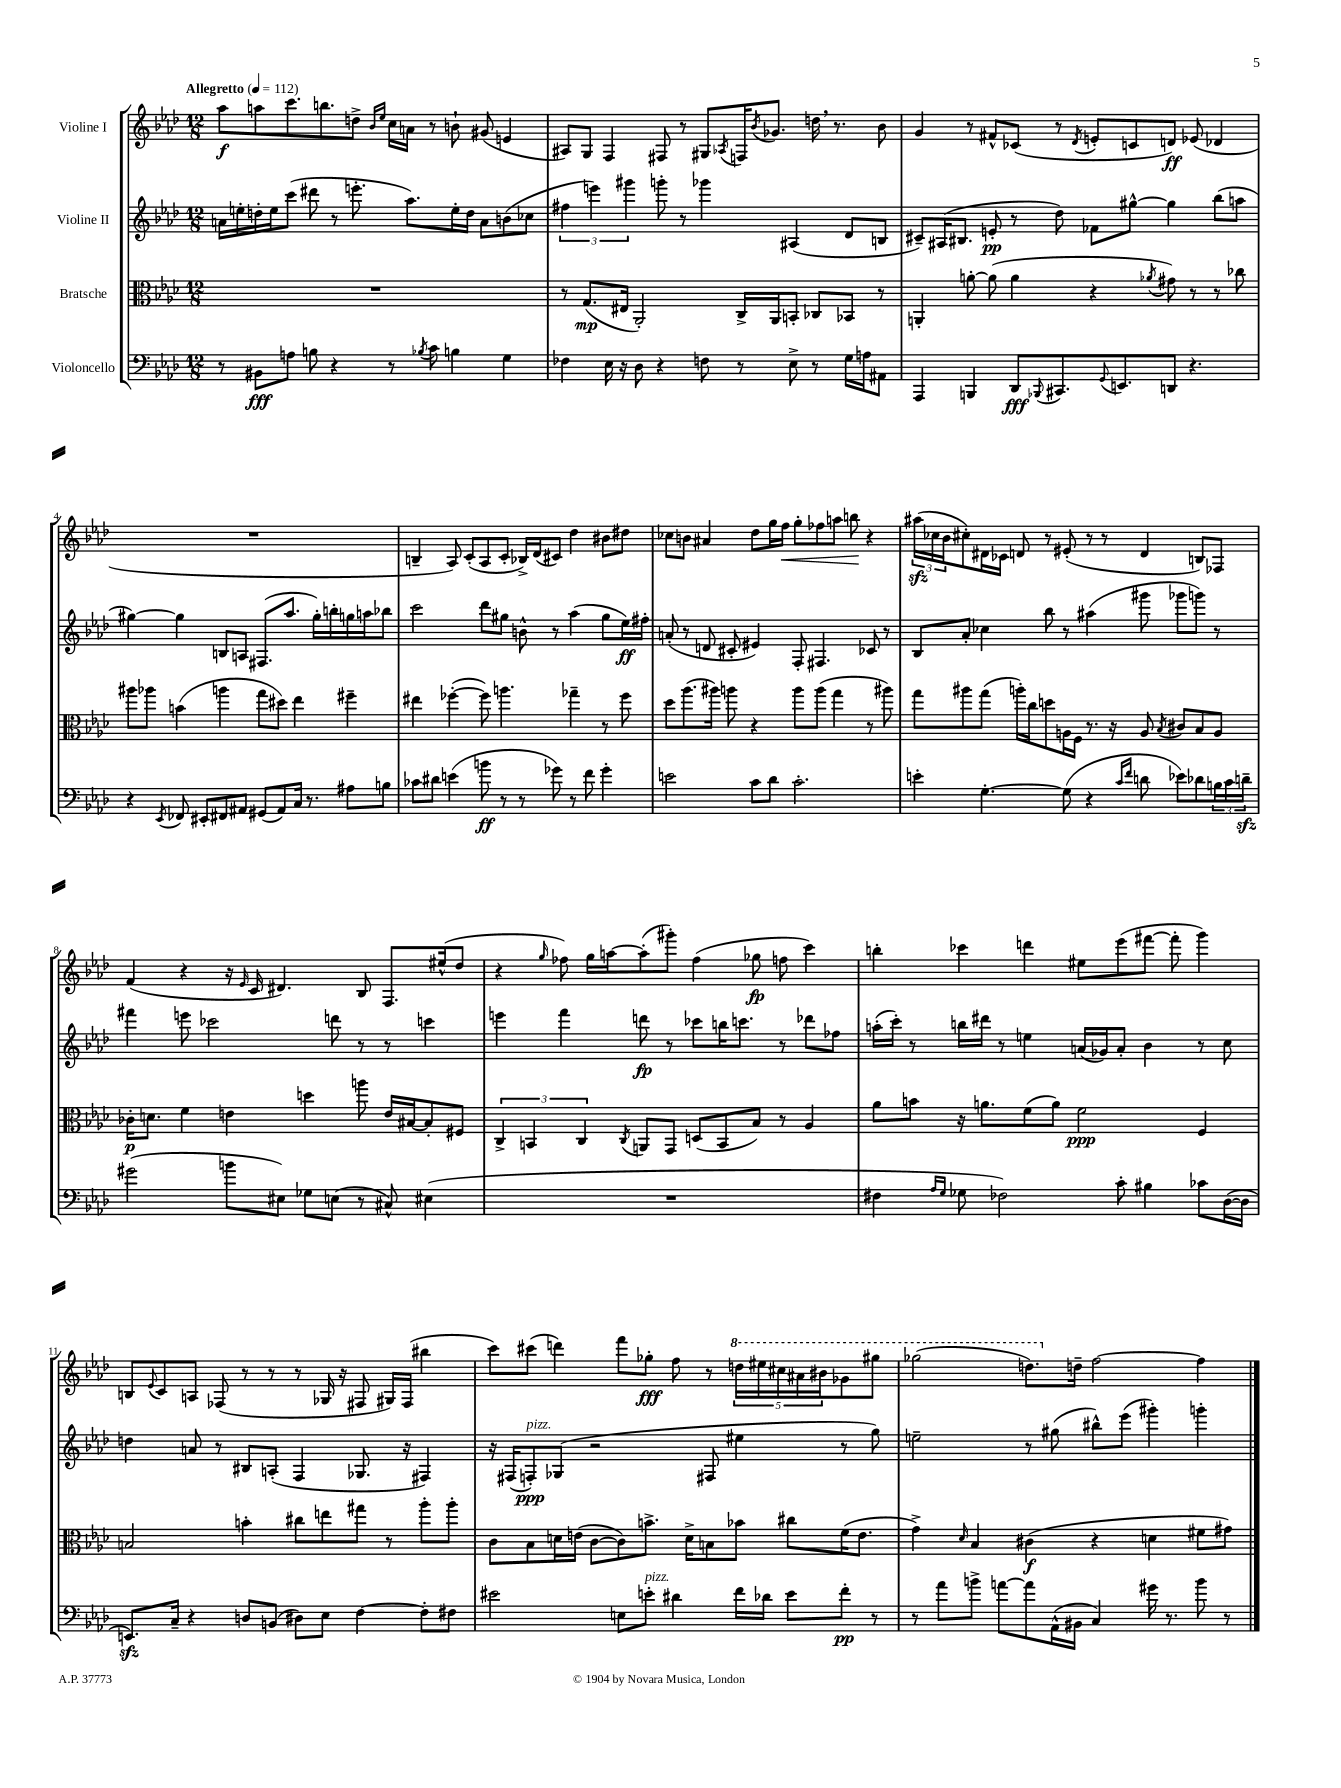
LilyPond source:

<<
\new StaffGroup <<
\new Staff = "s0" \with { instrumentName = "Violine I" } {
    \clef treble \key aes \major \numericTimeSignature \time 12/8 \tempo "Allegretto" 4 = 112
    aes''8\f a''8 c'''8. b''8. d''8-> \grace { bes'16 ees''16 } c''16 a'16 r8 b'8-! gis'8( e'4 |
    ais8) g8 f4 fis8 r8 gis8 \acciaccatura { aes8 } f16 \acciaccatura { bes'8 } ges'8. d''16 \breathe r8. bes'8 |
    g'4 r8 fis'8-^ ces'8( r8 \acciaccatura { des'8 } e'8-. c'8 d'8\ff) ees'8( des'4 |
    R1. |
    b4-- aes8) c'8-.( aes8 c'8-. bes16->) des'16( cis'8) des''4 bis'8 dis''8 |
    ces''8 b'8 ais'4 des''8 g''16 f''16\< g''8-. fes''8 a''8 b''8\! r4 |
    \tuplet 3/2 { ais''16\sfz( ces''16 bes'16 } cis''8-.) dis'16 ces'16 d'8 r8 eis'8-.( r8 r8 d'4 b8) fes8 |
    f'4( r4 r16 \grace { ees'16 } c'16 dis'4.) bes8 f8. eis''16-^( des''8 |
    r4 \grace { g''16 } fes''8) g''16 a''16~ a''8-.( gis'''8-.) fes''4( ges''8\fp f''8 c'''4) |
    b''4-. ces'''4 d'''4 eis''8 ees'''8( fis'''8~ fis'''8-. g'''4) |
    b8 \appoggiatura { ees'8 } c'8 a8 fes8( r8 r8 r8 ges16 r16 fis8 gis16) fis16( bis''4 |
    c'''8) cis'''8( d'''4) f'''8 ges''8-.\fff f''8 r8 \tuplet 5/4 { \ottava #1 d'''!16 eis'''16 cis'''!16 ais''16 bis''16 } ges''!8 gis'''8 |
    ges'''2( d'''8.) \ottava #0 d''16-- f''2~ f''4 \bar "|." |
}
\new Staff = "s1" \with { instrumentName = "Violine II" } {
    \clef treble \key aes \major \numericTimeSignature \time 12/8
    a'16 e''16-. d''16-. e''16 c'''8( dis'''8 r8 e'''8.-. aes''8.) e''16-. d''16 a'8 b'8( ces''8 |
    \tuplet 3/2 { fis''4 e'''4) gis'''4 } g'''8-. r8 ges'''4 ais4( des'8 b8 |
    cis'8--) ais16( bis8. e'8-.\pp r8 des''8) fes'8 gis''8~-^ gis''4 bes''8( a''8 |
    gis''4~) gis''4 b8 a8 fis8.( aes''8. gis''16-.) b''16-. g''16 a''16 bes''8 |
    c'''2 des'''8 gis''8 b'8-^ r8 aes''4( gis''8 ees''16\ff) fis''16-. |
    a'8-.( r8 d'8 cis'8-. eis'4) f8-. fis4. ces'8 r8 |
    bes8 aes'8-. ces''4 bes''8 r8 ais''4( gis'''8 ges'''8 g'''8) r8 |
    fis'''4 e'''8 ces'''2 d'''8 r8 r8 c'''4 |
    e'''4 f'''4 d'''8\fp r8 ces'''8 b''16 c'''8. r8 des'''8 fes''8 |
    a''16-.( c'''16-.) r8 b''16 dis'''16 r8 e''4 a'16( ges'16) a'8-. bes'4 r8 c''8 |
    d''4 a'8 r8 bis8 a8-.( f4 ges8. r16 fis4) |
    r16 fis16( f8-.\ppp^\markup { \italic "pizz." }) ges8( r2 fis8 eis''4 r8 g''8) |
    e''2-- r8 gis''8( bis''8-^) ees'''8( gis'''4-.) g'''4-. \bar "|." |
}
\new Staff = "s2" \with { instrumentName = "Bratsche" } {
    \clef alto \key aes \major \numericTimeSignature \time 12/8
    R1. |
    r8 g8.\mp( eis16 aes,2-.) c16-> aes,16 b,8-. ces8 bes,8 r8 |
    a,4-. a'8~-. a'8( a'4 r4 \acciaccatura { aes'8 } gis'8) r8 r8 ces''8 |
    ais''8 aes''8 b'4( a''4 g''8 dis''8) ees''4 fis''4-- |
    eis''4 fes''4~-.( fes''8) a''4. ges''4-- r8 fes''8 |
    des''8 aes''8.( ais''16) a''8 r4 a''8 a''8( g''4 r8 ais''8) |
    g''8 ais''8 g''8( a''16-.) c''16 d''8 a16 f16 r8. r16 a8 \acciaccatura { bes8 } cis'8 bes8 a8 |
    ces'16-.\p d'8. f'4 e'4 d''4 a''8 e'16 bis16~ bis8-. fis8 |
    \tuplet 3/2 { c4-> b,4 c4 } \acciaccatura { c8 } a,8 g,8 d8( b,8 bes8) r8 aes4 |
    aes'8 b'8 r16 a'8. f'8( a'8) f'2\ppp f4 |
    b2 b'4-. cis''8 e''8 gis''8 r8 aes''8-. aes''8-. |
    c'8 bes8 d'16 e'16( c'8~ c'8) b'8.-> d'16-> b8 bes'8 cis''8 f'16( e'8. |
    g'4->) \grace { des'16 } bes4 cis'4\f( r4 d'4 fis'8 gis'8) \bar "|." |
}
\new Staff = "s3" \with { instrumentName = "Violoncello" } {
    \clef bass \key aes \major \numericTimeSignature \time 12/8
    r8 bis,8\fff a8 b8 r4 r8 \acciaccatura { bes8 } c'8 b4 g4 |
    fes4 ees16 r16 des8 r4 f8 r8 ees8-> r8 g16 a16 ais,8 |
    aes,,4 b,,4 des,8\fff \appoggiatura { bes,,8 } cis,8. \appoggiatura { g,8 } e,8. d,8 r4. |
    r4 \acciaccatura { ees,8 } fes,8 eis,8-. fis,8 ais,8 gis,8( ais,8) c16 r8. ais8 b8 |
    ces'8 dis'8 e'4( b'8\ff r8 r8 ges'8) r8 f'8 ges'4-. |
    e'2 c'8 des'8 c'2.-. |
    e'4-. g4.~-. g8( r4 \grace { c'16 f'16 } d'8 ees'8) des'8 \tuplet 3/2 { b16 c'16 d'16--\sfz } |
    gis'2( b'8 eis8) ges8 e8( r8 cis8-^) eis4( |
    R1. |
    fis4 \grace { aes16 g16 } ges8 fes2) c'8-. bis4 ces'8 des16~( des16 |
    e,8.\sfz) c16-- r4 d8 b,8( dis8) ees8 f4~ f8-. fis8 |
    eis'2 e8 e'8-.^\markup { \italic "pizz." } dis'4 f'16 des'16 e'8 f'8-.\pp r8 |
    r8 aes'8 b'8-> a'8~ a'8 aes,16-^( bis,16 c4) gis'16 r8. b'8 r8 \bar "|." |
}
>>
>>
